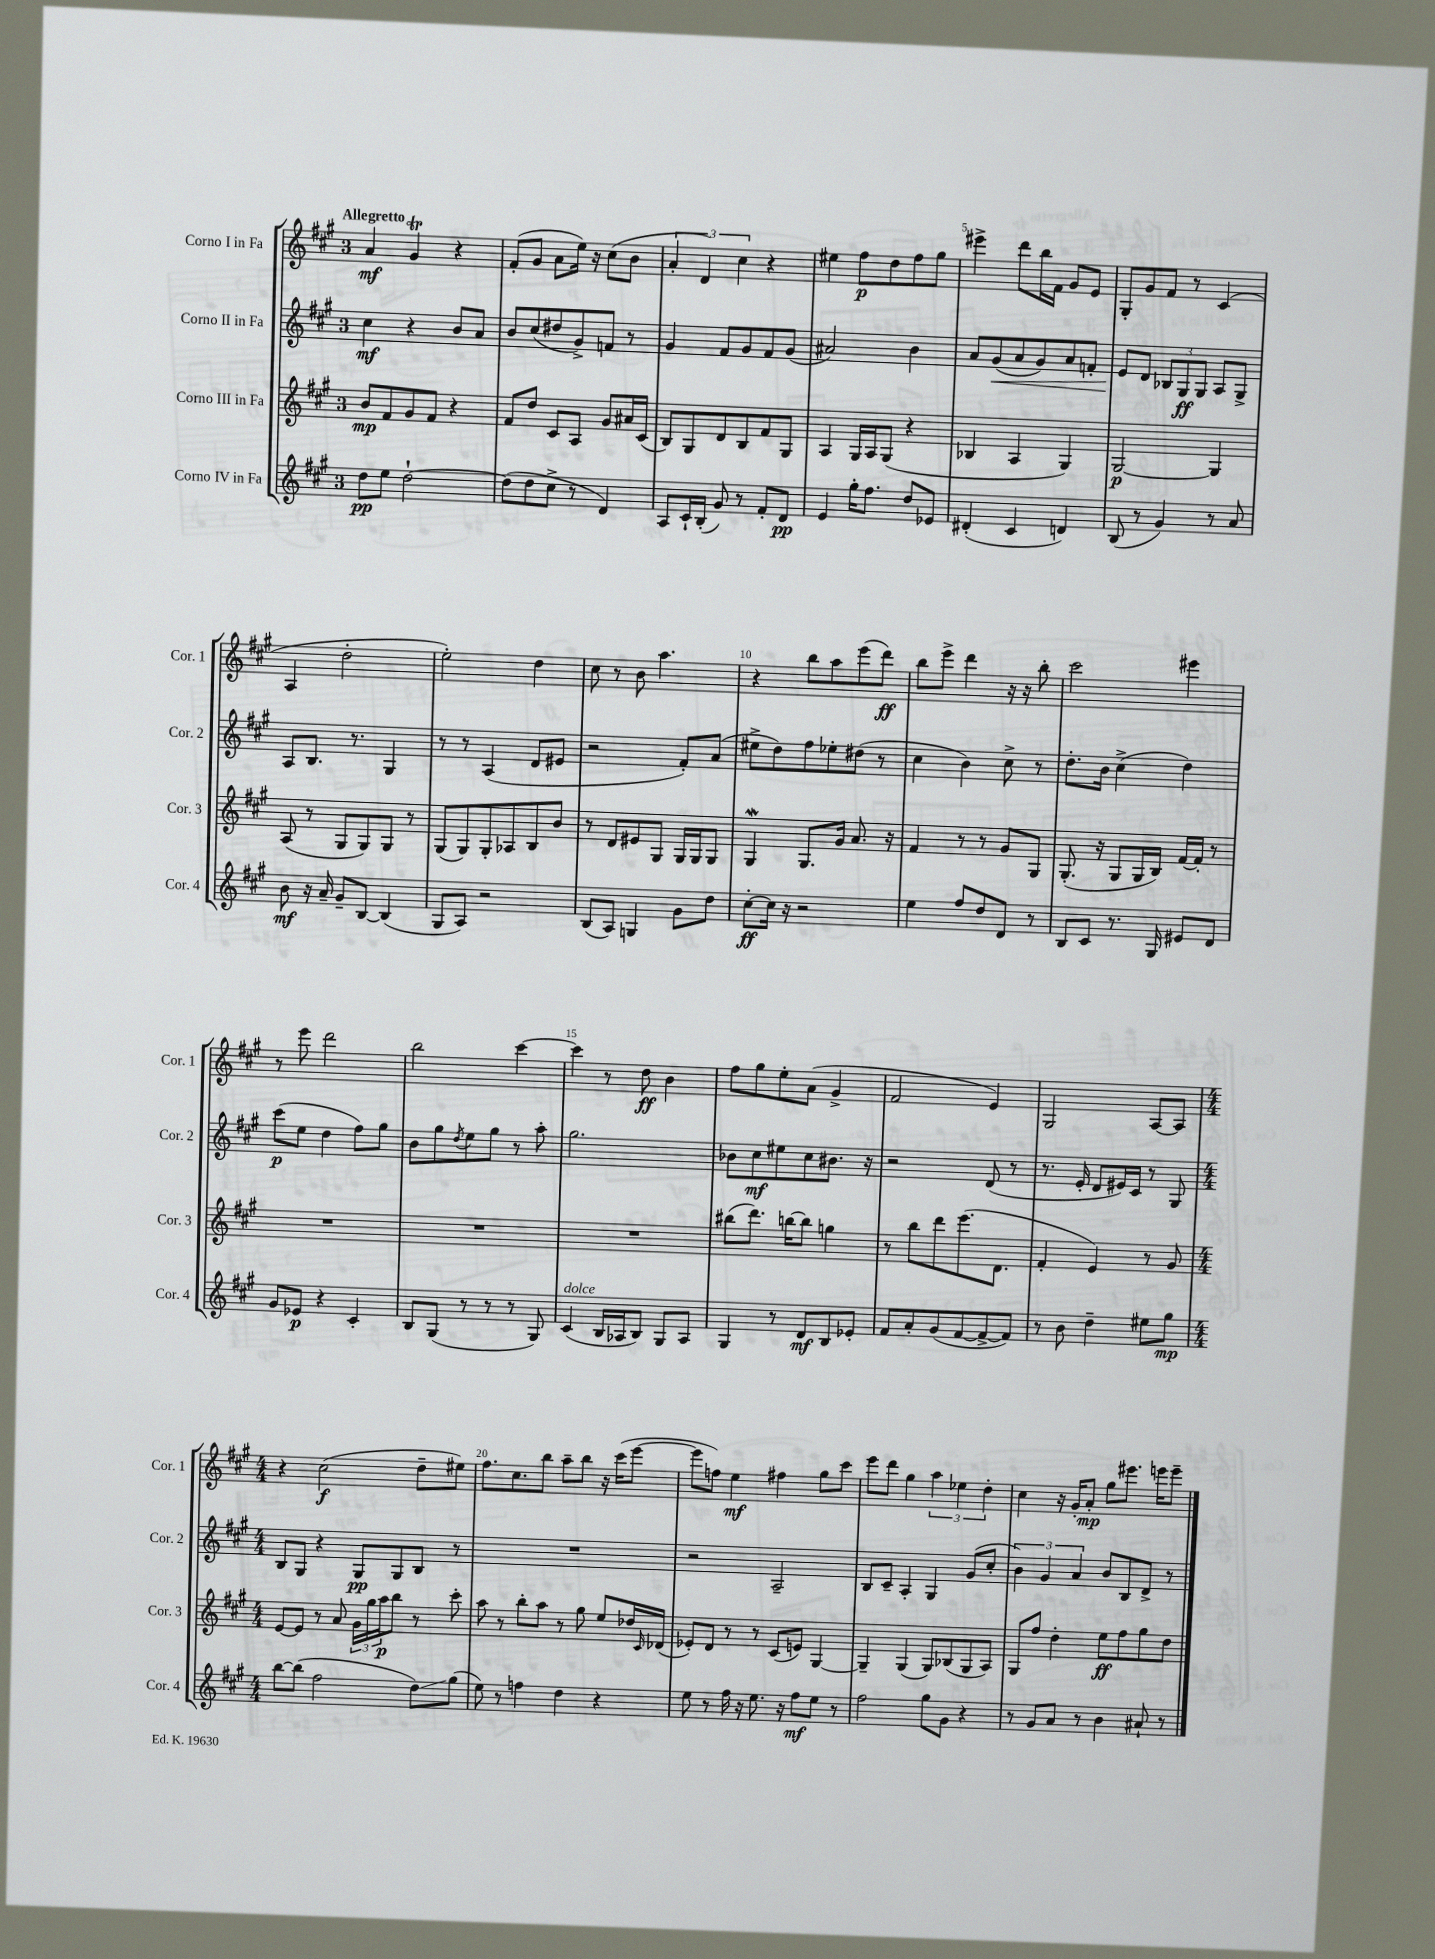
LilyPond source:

<<
\new StaffGroup <<
\new Staff = "s0" \with { instrumentName = "Corno I in Fa" shortInstrumentName = "Cor. 1" } {
    \clef treble \key a \major \once \override Staff.TimeSignature.style = #'single-digit \time 3/4 \tempo "Allegretto"
    a'4\mf gis'4\trill r4 |
    fis'8-.( gis'8 a'8 e''16) r16 cis''8( b'8 |
    \tuplet 3/2 { a'4-. d'4) cis''4 } r4 |
    eis''4 fis''8\p d''8 fis''8 gis''8 |
    eis'''4-> d'''8 b''16 fis'16 gis'8 e'8 |
    gis8-. gis'8 fis'8 r8 cis'4( |
    a4 d''2-. |
    e''2-.) d''4 |
    cis''8 r8 b'8 a''4. |
    r4 b''8 a''8 e'''8( d'''8\ff) |
    b''8 e'''8-> d'''4 r16 r16 b''8-. |
    cis'''2 eis'''4 |
    r8 e'''8 d'''2 |
    b''2 cis'''4~ |
    cis'''4 r8 d''8\ff b'4 |
    fis''8 gis''8 e''8-. a'8( gis'4-> |
    fis'2 e'4) |
    gis2 a8~ a8 |
    \numericTimeSignature \time 4/4 r4 cis''2\f( d''8-- eis''8) |
    fis''8. cis''8. b''8 a''8-- b''8 r16 cis'''16( e'''8~ |
    e'''8 f''8) e''4\mf fis''4 gis''8 cis'''8 |
    e'''8 d'''8 gis''4 \tuplet 3/2 { a''4 ees''4 d''4-. } |
    cis''4 r16 gis'16-. a'8-.\mp gis''8 eis'''8. e'''16 e'''8-- \bar "|." |
}
\new Staff = "s1" \with { instrumentName = "Corno II in Fa" shortInstrumentName = "Cor. 2" } {
    \clef treble \key a \major \once \override Staff.TimeSignature.style = #'single-digit \time 3/4
    cis''4\mf r4 b'8 a'8 |
    b'8 cis''8( dis''8 gis'8->) f'8 r8 |
    gis'4 fis'8 gis'8 fis'8 gis'8( |
    ais'2) b'4 |
    a'8 gis'8\<( a'8 gis'8) a'8 f'8-. |
    e'8\! d'8 \tuplet 3/2 { bes8 gis8\ff gis8 } a8 gis8-> |
    a8 b8. r8. gis4 |
    r8 r8 a4( d'8 eis'8 |
    r2 fis'8-.) a'8( |
    eis''8-> d''8) fis''8 ees''8-. dis''8( r8 |
    cis''4 b'4) cis''8-> r8 |
    d''8.-. b'16 cis''4->( d''4) |
    cis'''8\p( e''8 d''4 fis''8) gis''8 |
    b'8 gis''8 \acciaccatura { d''8 } e''8 gis''8 r8 a''8-. |
    gis''2. |
    bes'8 cis''8\mf eis''8 cis''8 bis'8. r16 |
    r2 d'8( r8 |
    r8. e'16-. d'8 eis'16) cis'16 r8 gis8 |
    \numericTimeSignature \time 4/4 b8 gis8 r4 gis8\pp gis8 b8 r8 |
    R1 |
    r2 a2-- |
    b8 cis'8-- a4-. gis4 gis'8( cis''8-. |
    \tuplet 3/2 { b'4) gis'4 a'4 } b'8 b8 d'8-> r8 \bar "|." |
}
\new Staff = "s2" \with { instrumentName = "Corno III in Fa" shortInstrumentName = "Cor. 3" } {
    \clef treble \key a \major \once \override Staff.TimeSignature.style = #'single-digit \time 3/4
    b'8\mp fis'8 gis'8 fis'8 r4 |
    fis'8 d''8 cis'8 a8 gis'8 ais'16 cis'16( |
    b8) gis8 d'8 b8 fis'8 gis8 |
    a4 gis16 a16 gis8( r4 |
    bes4 a4 gis4) |
    gis2~\p gis4 |
    a8( r8 gis8 gis8) gis8 r8 |
    gis8( gis8) gis8-. aes8 b8 b'8 |
    r8 d'8 eis'8 gis8 gis16 gis16 gis8 |
    gis4\mordent gis8. gis'16 a'8. r16 |
    fis'4 r8 r8 gis'8 gis8 |
    gis8.-.( r16 gis8 gis16 b16) fis'16~ fis'16-. r8 |
    R2. |
    R2. |
    R2. |
    bis''8( d'''8.) b''16~ b''8 g''4 |
    r8 b''8 d'''8 e'''8.( d'8. |
    fis'4-. e'4) r8 gis'8 |
    \numericTimeSignature \time 4/4 e'8~ e'8 r8 a'8 \tuplet 3/2 { gis'16 gis''16 a''16\p } b''8 r8 cis'''8-. |
    a''8 r8 b''8-. a''8 r8 gis''8 e''8 des''16 \grace { cis'16 } des'16( |
    ees'8-.) d'8 r8 r8 cis'8( e'8) gis4~ |
    gis4-- gis4( gis8) bes8( gis8 a8) |
    gis8 fis''8 d''4-. e''8\ff fis''8 gis''8 d''8 \bar "|." |
}
\new Staff = "s3" \with { instrumentName = "Corno IV in Fa" shortInstrumentName = "Cor. 4" } {
    \clef treble \key a \major \once \override Staff.TimeSignature.style = #'single-digit \time 3/4
    d''8\pp e''8 d''2~-! |
    d''8( d''8 cis''8-> r8 d'4) |
    a8 cis'16-! b16-.( gis'8) r8 fis'8-. d'8\pp |
    e'4 gis''16-. fis''8. d''8 ees'8 |
    dis'4-.( cis'4 d'4) |
    b8( r8 gis'4) r8 a'8 |
    b'8\mf r16 a'16-- gis'8-- b8~ b4( |
    gis8 a8) r2 |
    b8( a8) g4 gis'8 d''8 |
    cis''8~-.\ff cis''16 r16 r2 |
    e''4 fis''8 d''8 d'8 r8 |
    b8 cis'8 r8. gis16 eis'8 d'8 |
    gis'8 ees'8\p r4 cis'4-. |
    b8 gis8( r8 r8 r8 gis8) |
    cis'4^\markup { \italic "dolce" }( b16 aes16 b8) gis8 aes8 |
    gis4 r8 d'8\mf b8 ees'8-. |
    fis'8 a'8-. gis'8( fis'8~ fis'8~-> fis'8) |
    r8 b'8 d''4-- eis''8 gis''8\mp |
    \numericTimeSignature \time 4/4 b''8~ b''8( fis''2 d''8\glissando) gis''8( |
    e''8) r8 f''4 d''4 r4 |
    e''8 r8 fis''16 r16 e''8. r16 fis''8\mf e''8 r8 |
    fis''2 gis''8 gis'8 r4 |
    r8 gis'8 a'8 r8 b'4 ais'8-! r8 \bar "|." |
}
>>
>>
\layout { \context { \Score \override BarNumber.break-visibility = ##(#f #t #t) barNumberVisibility = #(every-nth-bar-number-visible 5) } }
